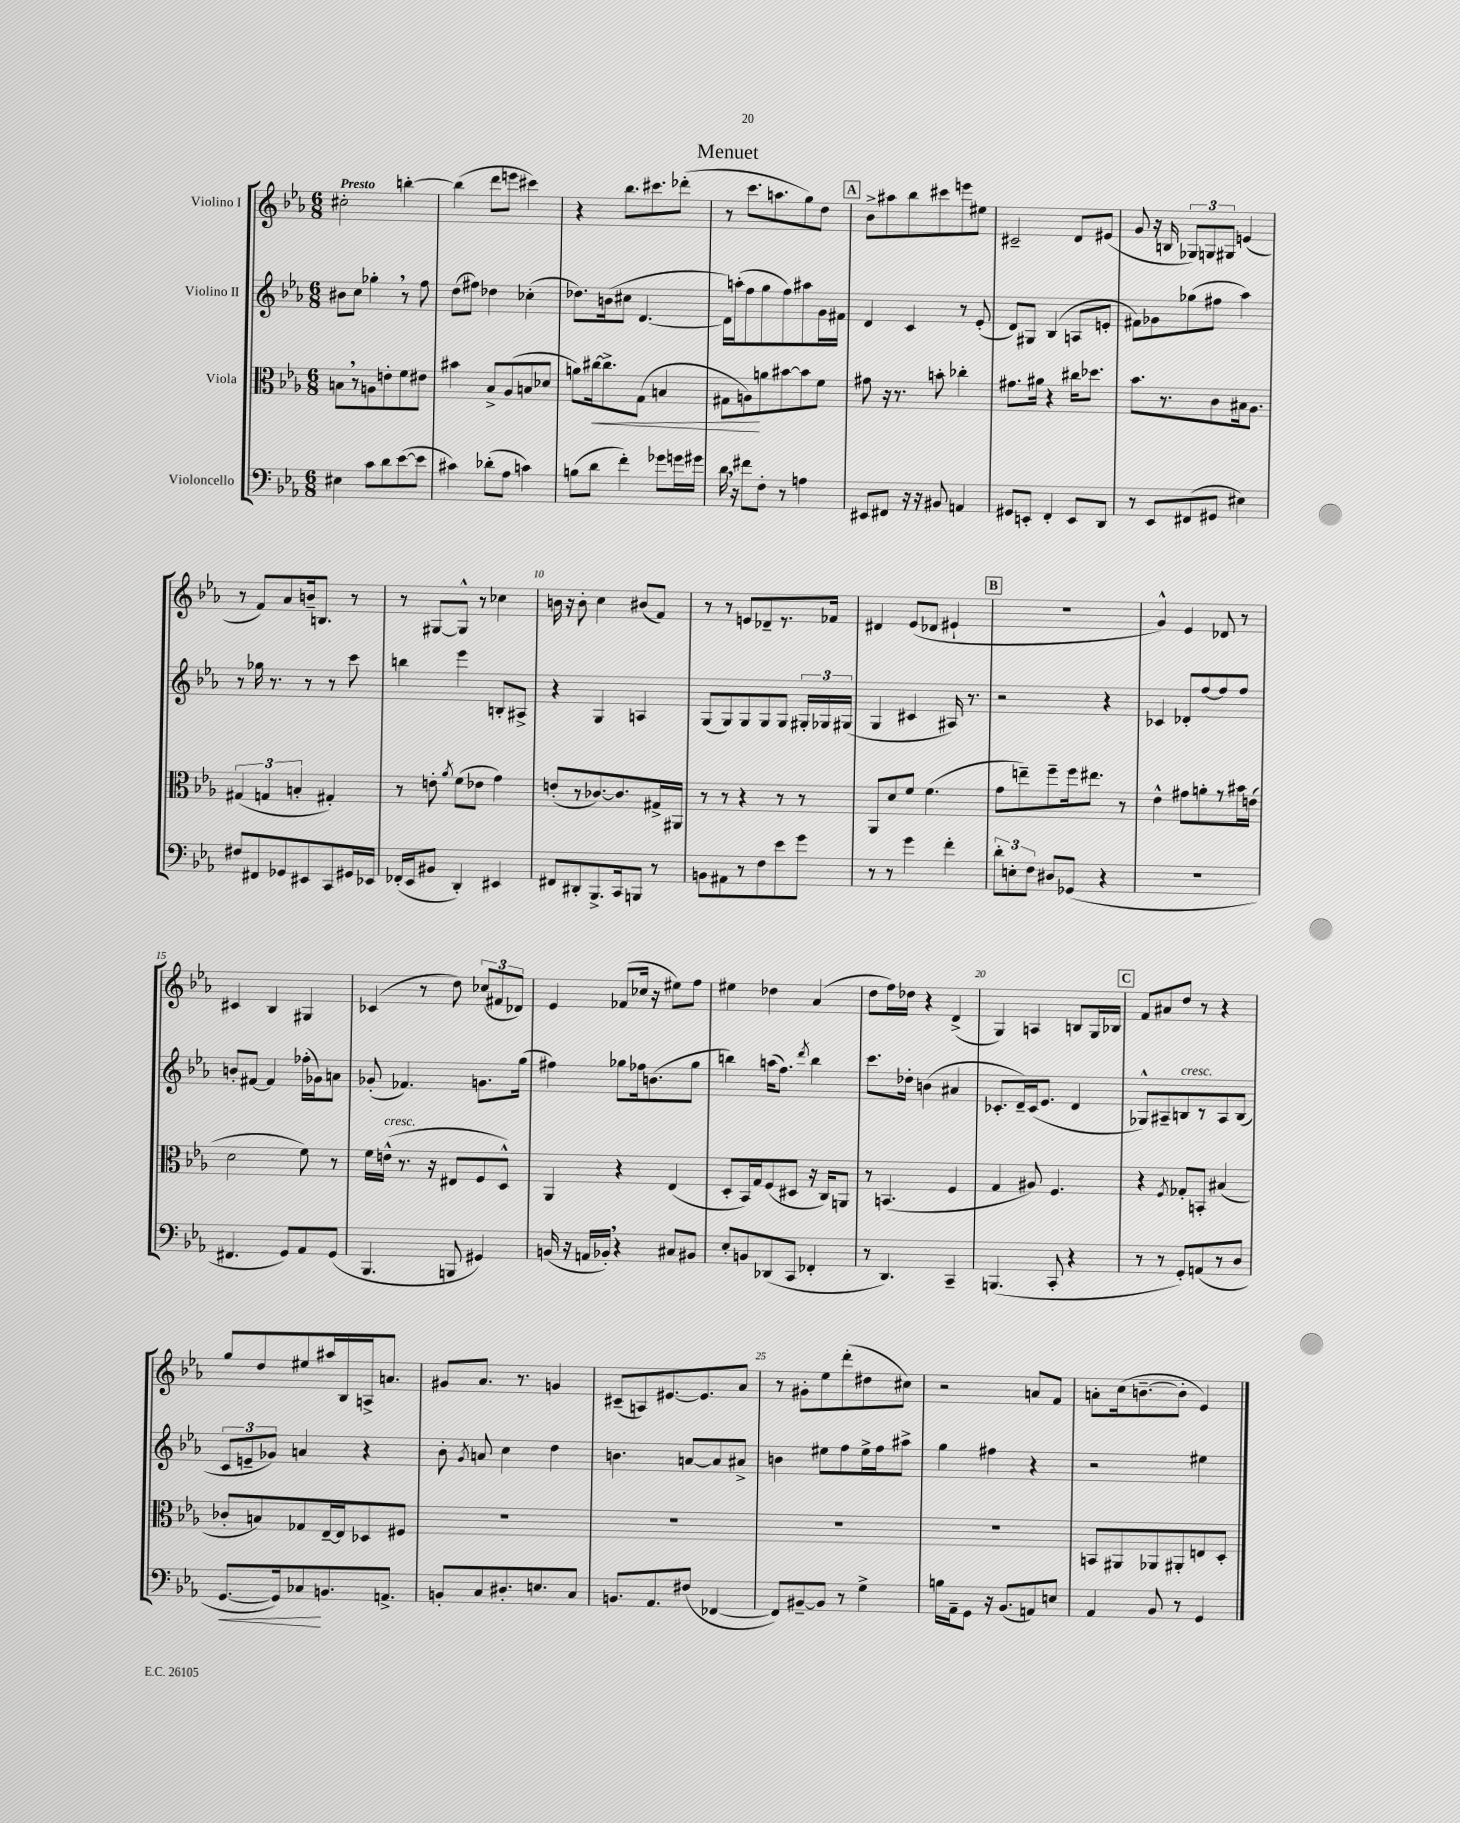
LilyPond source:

\header { title = "Menuet" }
<<
\new StaffGroup <<
\new Staff = "s0" \with { instrumentName = "Violino I" } {
    \clef treble \key ees \major \numericTimeSignature \time 6/8 \tempo "Presto"
    \autoBeamOff cis''2-. b''4~-. |
    b''4( d'''8[ e'''8] cis'''4) |
    r4 bes''8.[ cis'''8. des'''8]-.( |
    r8 c'''8.[ a''8. g''8) d''8] |
    \mark \markup { \box "A" } bes'8[-> ais''8 bes''8 cis'''8 e'''8 eis''8] |
    cis'2-- d'8[ eis'8]( |
    g'8 r16 b16 \tuplet 3/2 { ges8[) g8 gis8] } e'4( |
    r8 f'8[) aes'8 b'16-- b8.] r8 |
    r8 gis8[~ gis8]-^ r8 ces''4 |
    b'16 r16 b'8-. c''4 bis'8[( f'8]) |
    r8 r8 e'8[ des'8-- r8. fes'16] |
    dis'4 ees'8[( des'8] eis'4-! |
    \mark \markup { \box "B" } R2. |
    g'4-^) ees'4 des'8 r8 |
    cis'4 bes4 gis4 |
    ces'4( r8 d''8) \tuplet 3/2 { ces''8[( fis'8 des'8]) } |
    ees'4 fes'8[( ces''16] r16 eis''8[) f''8] |
    eis''4 des''4 aes'4( |
    d''8[ f''16) des''16] r4 d'4->( |
    g4) a4 b8[ g16 bes16] |
    \mark \markup { \box "C" } f'8[ ais'8 d''8] r8 r4 |
    g''8[ d''8 eis''8 ais''16 bes16 a16-> a'8.] |
    gis'8[ aes'8.] r8. g'4 |
    cis'8[--( a8) eis'8.~ eis'8. aes'8] |
    r8 gis'8[-. ees''8 d'''8-.( dis''8 cis''8]) |
    r2 a'8[ f'8] |
    a'8[-. c''16( b'8.~-- b'8]-. ees'4) \bar "|." |
}
\new Staff = "s1" \with { instrumentName = "Violino II" } {
    \clef treble \key ees \major \numericTimeSignature \time 6/8
    \autoBeamOff bis'8[ c''8] ges''4-. \breathe r8 f''8 |
    d''8[( fis''8]) des''4 ces''4-.( |
    des''8.[) b'16( cis''8] d'4.~ |
    d'16[) a''16-.( f''8 g''8 f''8) ais''8 g'16 fis'16] |
    \mark \markup { \box "A" } d'4 c'4 r8 ees'8-.( |
    d'8[) gis8] bes4( a8[ e'8]-. |
    fis'8[) ges'8 ges''8( fis''8] aes''4) |
    r8 ges''16 r8. r8 r8 c'''8 |
    b''4 ees'''4 b8[-. ais8]-> |
    r4 g4 a4 |
    g8[( g8) g8 g8 g8] \tuplet 3/2 { gis16[-. ges16 gis16]( } |
    g4 cis'4 ais16) r8. |
    \mark \markup { \box "B" } r2 r4 |
    ces'4 des'8[-. f''8~ f''8 f''8] |
    b'8[-. fis'8]~ fis'4 fes''16[-.( ges'16) a'8] |
    ges'8-.( fes'4.) g'8.[ g''16]( |
    fis''4) ges''8[ fes''16 b'8.( ges''8] |
    b''4) a''16[( f''8.]) \acciaccatura { d'''8 } b''4 |
    c'''8.[ des''16]-. b'4( ais'4 |
    ces'8.[-. d'16--) ces'16( ees'8.] d'4 |
    \mark \markup { \box "C" } ges8[-^) ais8-- b8^\markup { \italic "cresc." } r8 ais8 b8]( |
    \tuplet 3/2 { c'8[ e'8-- ges'8]) } a'4 r4 |
    bes'8-. \acciaccatura { g'8 } a'8 c''4 d''4 |
    b'4. a'8[~ a'8 ais'8]-> |
    b'4 eis''8[ f''8 eis''16-> f''16 ais''8]-> |
    g''4 fis''4 r4 |
    r2 eis''4 \bar "|." |
}
\new Staff = "s2" \with { instrumentName = "Viola" } {
    \clef alto \key ees \major \numericTimeSignature \time 6/8
    \autoBeamOff b8[ \breathe r8 a8 e'8-. f'8 eis'8] |
    bis'4 bes8[-> aes8( b8 des'8] |
    a'8[) cis''16~\< cis''8.-> g8]( b4 |
    gis8[ a8\!) a'8 bis'8~ bis'8 f'8] |
    \mark \markup { \box "A" } gis'8 r16 r8. b'8-. ces''4-. |
    gis'8.[ ais'16] r4 cis''16[ des''8.] |
    bes'8.[ r8. c'8 bis16 aes8.] |
    \tuplet 3/2 { gis4( g4 b4-. } gis4-.) |
    r8 e'8-. \acciaccatura { aes'8 } f'8[( ees'8] g'4) |
    e'8[-.( r8 ces'8.~) ces'8. gis16-> ais,16] |
    r8 r8 r4 r8 r8 |
    aes,8[ d'8 f'8] f'4.( |
    \mark \markup { \box "B" } g'8[ e''8--) f''8-- f''16 eis''8.] r8 |
    ees'4-^ gis'8[ a'8-. r8 bis'16 e'16]( |
    d'2 f'8) r8 |
    f'16[ e'16]-^^\markup { \italic "cresc." }( r8. r16 eis8[ f8 d8]-^) |
    aes,4 r4 ees4( |
    d8[-. bes,16) g16 f8( dis8] r16 c16[) a,8] |
    r8 b,4.( f4 |
    g4 ais8) f4. |
    \mark \markup { \box "C" } r4 \acciaccatura { f8 } ges8[-. b,8]-. bis4( |
    ces'8[-. b8) ges8 ees16~-- ees16 des8 fis8] |
    R2. |
    R2. |
    R2. |
    R2. |
    b,8[ ais,8 aes,8 ais,8-. e8 d8]-. \bar "|." |
}
\new Staff = "s3" \with { instrumentName = "Violoncello" } {
    \clef bass \key ees \major \numericTimeSignature \time 6/8
    \autoBeamOff eis4 c'8[ d'8 ees'8~( ees'8] |
    cis'4) des'8[-.( aes8] c'4) |
    b8[( d'8] f'4-.) ges'8[ g'16 gis'16] |
    d'16 \breathe r16 fis'8[ f8]-. r8 a4 |
    \mark \markup { \box "A" } eis,8[ fis,8] r16 r16 bis,8 a,4 |
    gis,8[ e,8]-. f,4-. e,8[ d,8] |
    r8 ees,8[ fis,8( gis,8] eis4) |
    fis8[ fis,8 ges,8 eis,8 c,8 gis,16 ees,16] |
    fes,16[-.( ees,16 bis,8] d,4-.) eis,4 |
    fis,8[ dis,8-. bes,,8.-> c,16 b,,8] r8 |
    b,8[ ais,8 r8 f8 ees'8 g'8] |
    r8 r8 g'4 f'4-. |
    \mark \markup { \box "B" } \tuplet 3/2 { d'8[-. e8-. f8] } dis8[ ges,8]( r4 |
    R2. |
    fis,4. g,8[) aes,8 g,8]( |
    bes,,4. b,,8 gis,4) |
    b,16( r16 a,16[ bes,16]-.) \breathe r4 cis8[ bis,8] |
    ees8[-. b,8 des,8( c,8] fes,4-. |
    r8 d,4.) c,4-- |
    b,,4.( c,8-. r4 |
    \mark \markup { \box "C" } r8 r8 g,8[-.) a,8( r8 d8] |
    g,8.[~\< g,16) ces8\! b,8. a,8.]-> |
    b,8[-. c8 dis8.-. e8. c8] |
    b,8.[ aes,8. fis8]( fes,4~ |
    fes,8[) bis,8~-- bis,8] r8 g4-> |
    b16[ aes,16-- g,8] r16 bes,8.[( a,8) e8] |
    aes,4 bes,8 r8 g,4 \bar "|." |
}
>>
>>
\layout { \context { \Score \override BarNumber.break-visibility = ##(#f #t #t) barNumberVisibility = #(every-nth-bar-number-visible 5) } }
